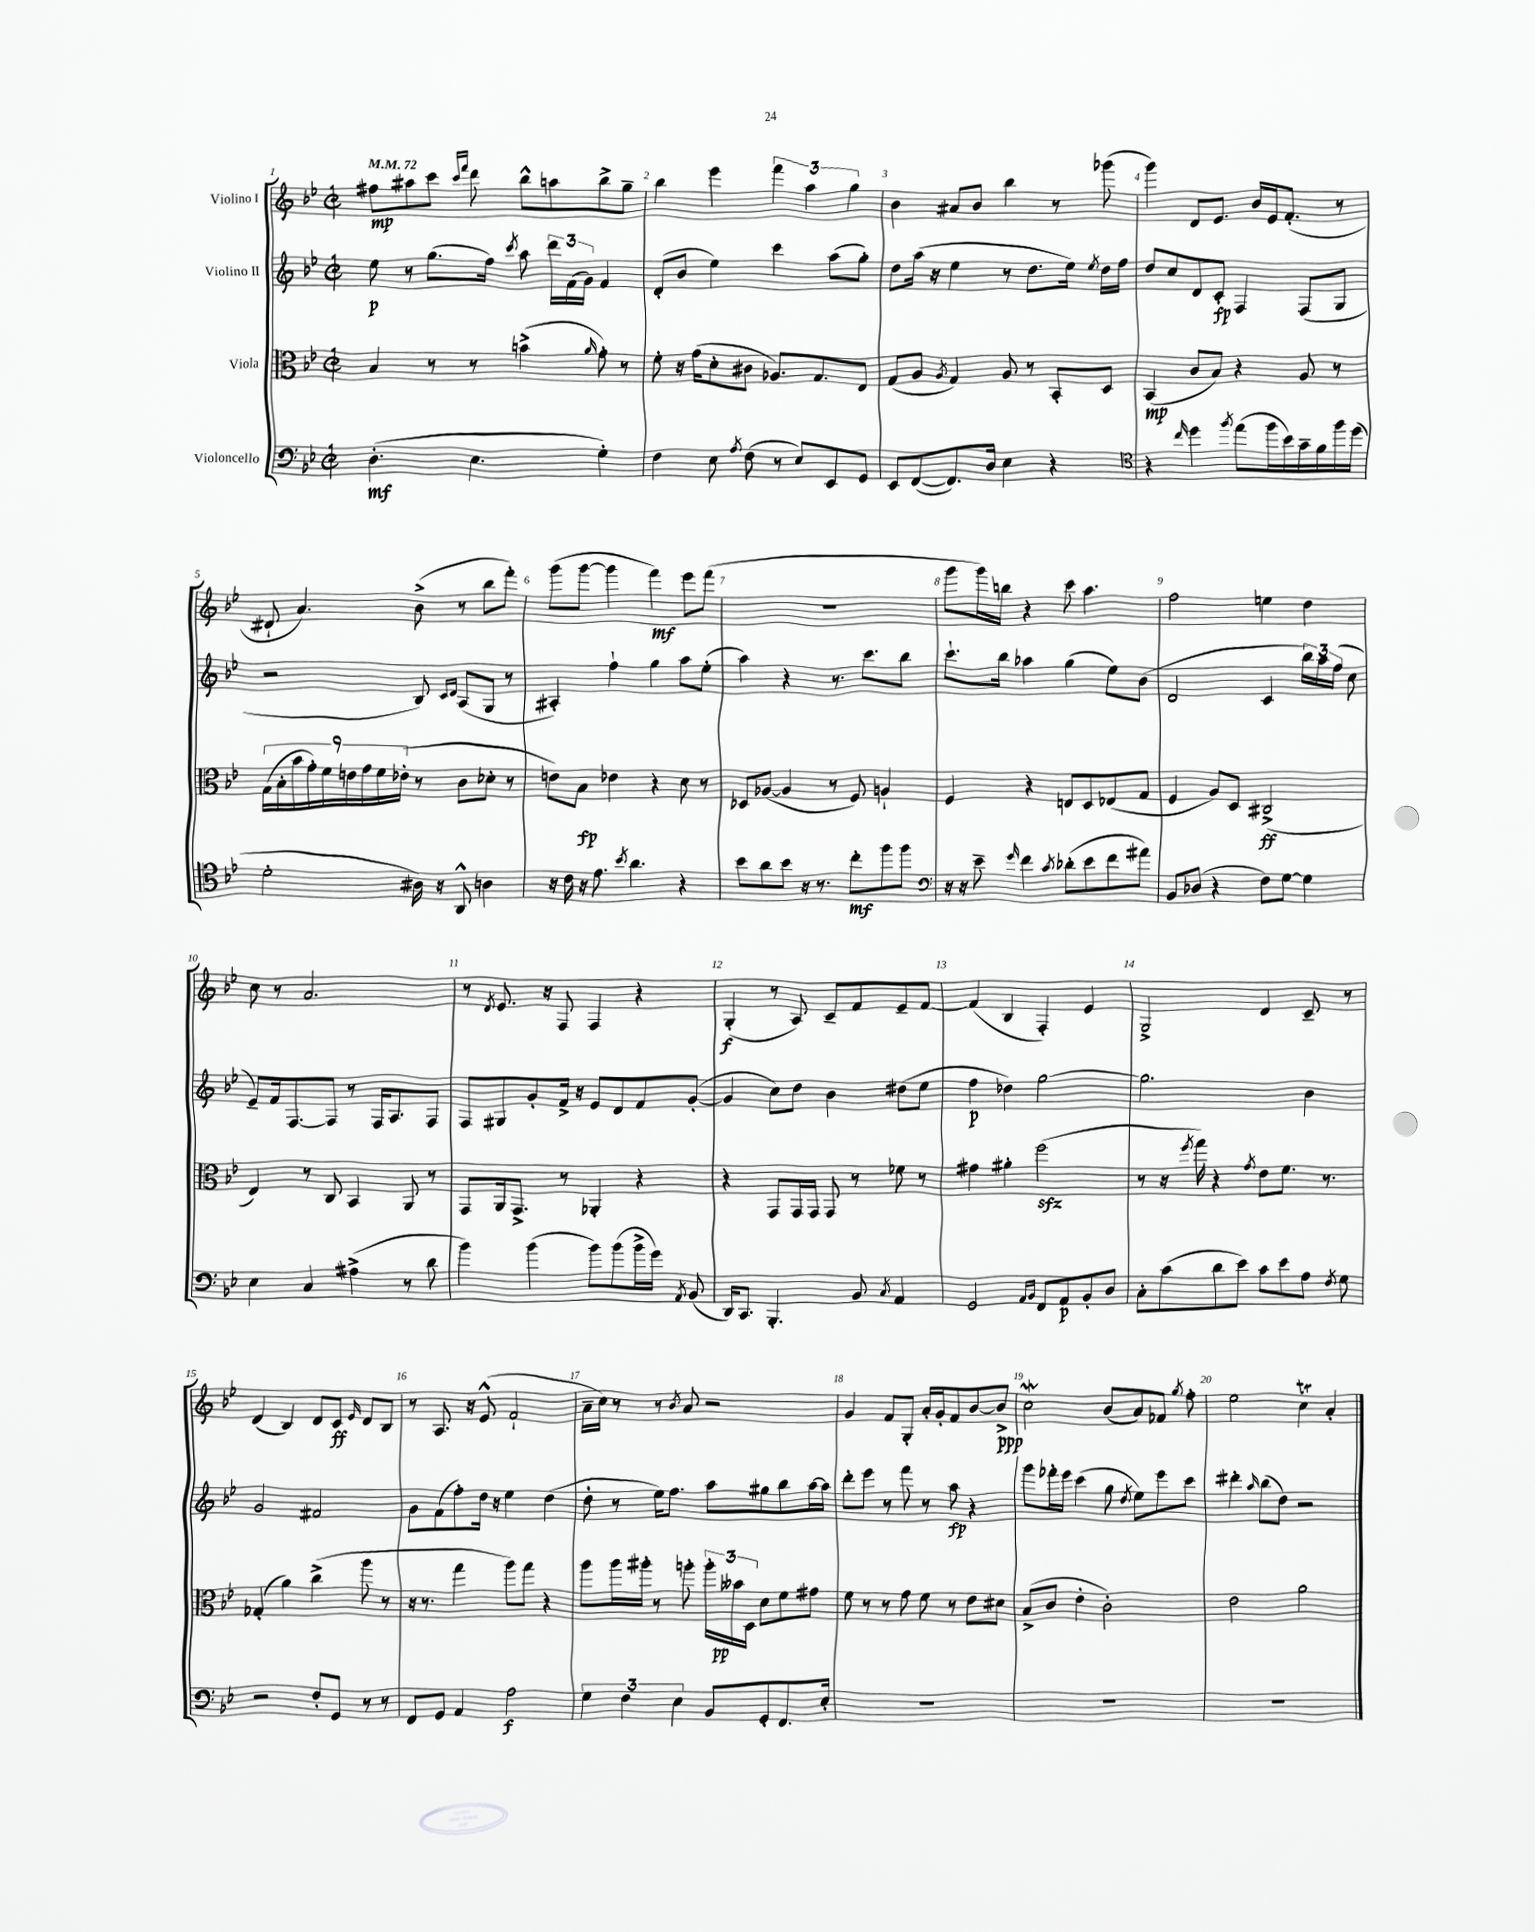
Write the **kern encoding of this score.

**kern	**kern	**kern	**kern
*staff4	*staff3	*staff2	*staff1
*clefF4	*clefC3	*clefG2	*clefG2
*k[b-e-]	*k[b-e-]	*k[b-e-]	*k[b-e-]
*M2/2	*M2/2	*M2/2	*M2/2
*met(c|)	*met(c|)	*met(c|)	*met(c|)
*MM72	*MM72	*MM72	*MM72
(4.D'\	4B-/	8ee-\	8ff#\L
.	.	8r	8aa#\
.	8r	(8.gg\L	8ccc\J
.	.	.	16qqccc/LL
.	.	.	16qqfff/JJ
4.E-\	8r	.	8ddd\
.	.	16ff\Jk)	.
.	.	8qccc/	.
.	(4b^\	8aa\	8bb-^^\L
.	.	24ddd\LL	8aa\
.	.	(24f\	.
.	.	24g\JJ)	.
.	16qqa/	.	.
4G'\)	8g'\)	4f/	8bb-^\
.	8r	.	8gg~\J
=	=	=	=
4F\	8f'\	(8d'/L	4bb-\
.	16r	8b-/J	.
.	(16g\LK	.	.
8E-\	8d'\	4ee-\)	4eee-\
8qA/	.	.	.
(8F\	8c#\J	.	.
8r	8.A-/L)	4ccc\	6fff\
8E-/L)	.	.	.
.	.	.	6aa\
.	8.G/	.	.
8EE-/	.	(8aa\L	.
.	.	.	6gg\
8GG/J	8E-/J	8gg'\J)	.
=	=	=	=
8EE-/L	(8G/L	8dd\L	4b-\
([8FF/	8A/J	(16aa\Jk	.
.	.	16r	.
.	8qA/	.	.
8.FF/])	4G/)	4ee-\	8a#/L
.	.	.	8b-/J
16D/Jk	.	.	.
4E-\	8A/	8r	4bb-\
.	8r	8.dd\L	.
4r	8BB-'/L	.	8r
.	.	16ee-\Jk)	.
.	.	8qee-/	.
.	8D/J	16dd\LL	(8ggg-\
.	.	16ff\JJ	.
=	=	=	=
*clefC4	*	*	*
4r	(4BB-/	8dd/L	4ggg\)
.	.	8cc/	.
16qqcc/	.	.	.
4dd\	8c/L	8d/	8d/L
.	8B-/J)	8c'/J	8.e-/J
8qff/	.	.	.
(8ee-\L	4r	4F/	.
.	.	.	16b-/LL
16ff\L	.	.	16e-/J
16b-\)	.	.	(8.f'/J
16g~\	8A/	(8F/L	.
16f\	.	.	.
16ff\	8r	8G/J	8r
(16dd\JJ	.	.	.
=	=	=	=
2d'\	(18G\LL	2r	8d#`/
.	18B-'\	.	.
.	18b-\	.	.
.	.	.	4.a/)
.	18g'\)	.	.
.	18f\	.	.
.	18e\	.	.
.	18g\	.	.
.	18f\	.	.
.	(18e-'\JJ	.	.
16A#\)	8r	8B-/)	(8b-^\
16r	.	.	.
.	.	16qqc/LL	.
.	.	16qqd/JJ	.
8AA^^/	8c\L	(8A/L	8r
4A\	8d-'\J	8G/J	8bb-\L
.	8r	8r	8fff'\J)
=	=	=	=
16r	8e\L)	4A#'/)	(8ggg\L
16c\	.	.	.
16r	8B-\J	.	[8ggg\J
8.e-\	.	.	.
.	4e-\	4ff`\	4ggg\]
8qb-/	.	.	.
4.a\	.	.	.
.	4r	4gg\	4fff\)
4r	8d\	8aa\L	8eee-\L
.	8r	(8ee-'\J	(8fff\J
=	=	=	=
8b-\L	8D-/L	4aa\)	1r
8a\	([8A-/J	.	.
8b-\J	4A-/]	4r	.
16r	.	.	.
8.r	.	.	.
.	8r	8.r	.
8cc'\L	8F/)	.	.
.	.	8.ccc\L	.
8ff\	4A`/	.	.
8ff\J	.	8bb-\J	.
=	=	=	=
*clefF4	*	*	*
16r	4F/	8.ccc`\L	8ggg\L
16r	.	.	.
8e-~\	.	.	16ggg\L)
.	.	16bb-\Jk	16bb\JJ
16qqg/	.	.	.
4f\	4r	4aa-\	4r
8qc/	.	.	.
(8d-'\L	8E/L	(4gg\	8ccc\
8e-\	8D/	.	4.aa\
8f\	(8E-/	8ee-\L)	.
8a#\J)	8G/J	(8b-\J	.
=	=	=	=
8BB-/L	4F/	2d/	2ff\
(8D-/J	.	.	.
4r	8A/L)	.	.
.	8D/J	.	.
8F\L)	(2C#^/	4c/	4ee\
[8G\J	.	.	.
4G\]	.	24bb-\LL)	4dd\
.	.	24aa\	.
.	.	(24ff\JJ	.
.	.	8cc\	.
=	=	=	=
4E-\	4E-/)	8e-~/L)	8cc\
.	.	16f/k	8r
.	.	[8.F/	.
4C/	8r	.	2.a/
.	8C/	8F/]J	.
(4A#^\	4BB-/	8r	.
.	.	16F/LK	.
.	.	8.A/	.
8r	8AA/	.	.
8d\	8r	8F/J	.
=	=	=	=
4b-\)	8GG/L	8F/L	8r
.	.	.	8qd/
.	16AA/k	8G#/	8.e-/
.	8.GG^/J	.	.
(4b-\	.	8g'/	.
.	.	.	16r
.	8r	16f^/Jk	8F/
.	.	16r	.
8b-\L)	4AA-'/	8e-/L	4F/
(8b-\	.	8d/	.
16b-^\L	4r	8f/	4r
16g\JJ)	.	.	.
8qAA/	.	.	.
(8BB-/	.	([8g'/J	.
=	=	=	=
16DD/LK)	4r	4g/]	(4G'/
8.CC/J	.	.	.
4.BBB-'/	8GG/L	8cc\L)	8r
.	16GG/L	8dd\J	8A/)
.	16GG/JJ	.	.
.	8GG/	4b-\	8c~/L
8BB-/	8r	.	8f/
8qC/	.	.	.
4AA/	8f-\	(8dd#\L	8e-~/
.	8r	8ee-\J	[8f/J
=	=	=	=
2GG/	4g#\	4ff\	(4f/]
.	4a#'\	4dd-\)	4B-/
16qqAA/LL	.	.	.
16qqBB-/JJ	.	.	.
8FF/L	(2ff\	[2gg\	4F'/)
8AA/	.	.	.
8BB-'/	.	.	4e-/
8D/J	.	.	.
=	=	=	=
8C'\L	8r	2.gg\]	2G^/
(8c\	16r	.	.
.	8qff/	.	.
.	16gg\)	.	.
8d\	4r	.	.
8e-\J)	.	.	.
.	8qg/	.	.
8c\L	8e-\L	.	4d/
8e-\	8.f\J	.	.
8A\J	.	4b-\	8c~/
.	8.r	.	.
8qF/	.	.	.
8G\	.	.	8r
=	=	=	=
2r	(4G-'/	2g/	(4d/
.	4a\)	.	4B-/)
8F'/L	(4cc^\	2f#/	8d/L
8GG/J	.	.	8c/J
.	.	.	16qqe-/
8r	8aa\	.	8d/L
8r	8r	.	8B-/J
=	=	=	=
8FF/L	16r	8g\L	8r
.	8.r	.	.
8GG/J	.	(8f\	8.A/
4AA/	4gg\	8ff'\)	.
.	.	.	16r
.	.	16dd\Jk	(8e-^^/
.	.	16r	.
2A\	8aa\L)	4ee-\	2f`/
.	8gg\J	.	.
.	4r	(4dd\	.
=	=	=	=
6G\	8aa\L	8dd'\	16a~\LL
.	.	.	16cc\JJ)
.	16aa\L	8r	8r
6F\	.	.	.
.	16aa#'\JJ	.	.
.	8r	16ee-\LK)	8r
.	.	8.ff\J	.
6E-\	.	.	.
.	.	.	8qb-/
.	8aa'\	.	8a/
8BB-/L	24aa'\LL	8aa\L	2r
.	24b--\	.	.
.	24D\JJ	.	.
8GG'/	8d\L	8gg#\	.
8.FF/	8f\	8bb-\	.
.	8g#\J	[16aa\L	.
16E-'/Jk	.	16aa\]JJ	.
=	=	=	=
1r	8f\	8ddd'\L	4g/
.	8r	8eee-\J	.
.	8r	8r	8f/L
.	8g\	8fff\	8G'/J
.	8f\	8r	16a'/LL
.	.	.	16g'/J
.	8r	8aa\	8f/
.	8e-\L	4r	[8b-/
.	8d#\J	.	8b-^/]J
=	=	=	=
1r	(8B-^/L	8ggg\L	2cc\
.	8c/J	16fff-'\L	.
.	.	16eee-\JJ	.
.	4e-'\	(4ccc\	.
.	2c'\)	8gg\	(8b-/L
.	.	8qdd/	.
.	.	8ee-\L)	8a/)
.	.	8eee-\	8f-/J
.	.	.	8qgg/
.	.	8ccc\J	8ff'\
=	=	=	=
1r	2e-\	4ddd#'\	2ee-\
.	.	16qqaa/	.
.	.	(8bb-\L	.
.	.	8dd\J)	.
.	2a\	2r	4cc\
.	.	.	4a'/
==	==	==	==
*-	*-	*-	*-
